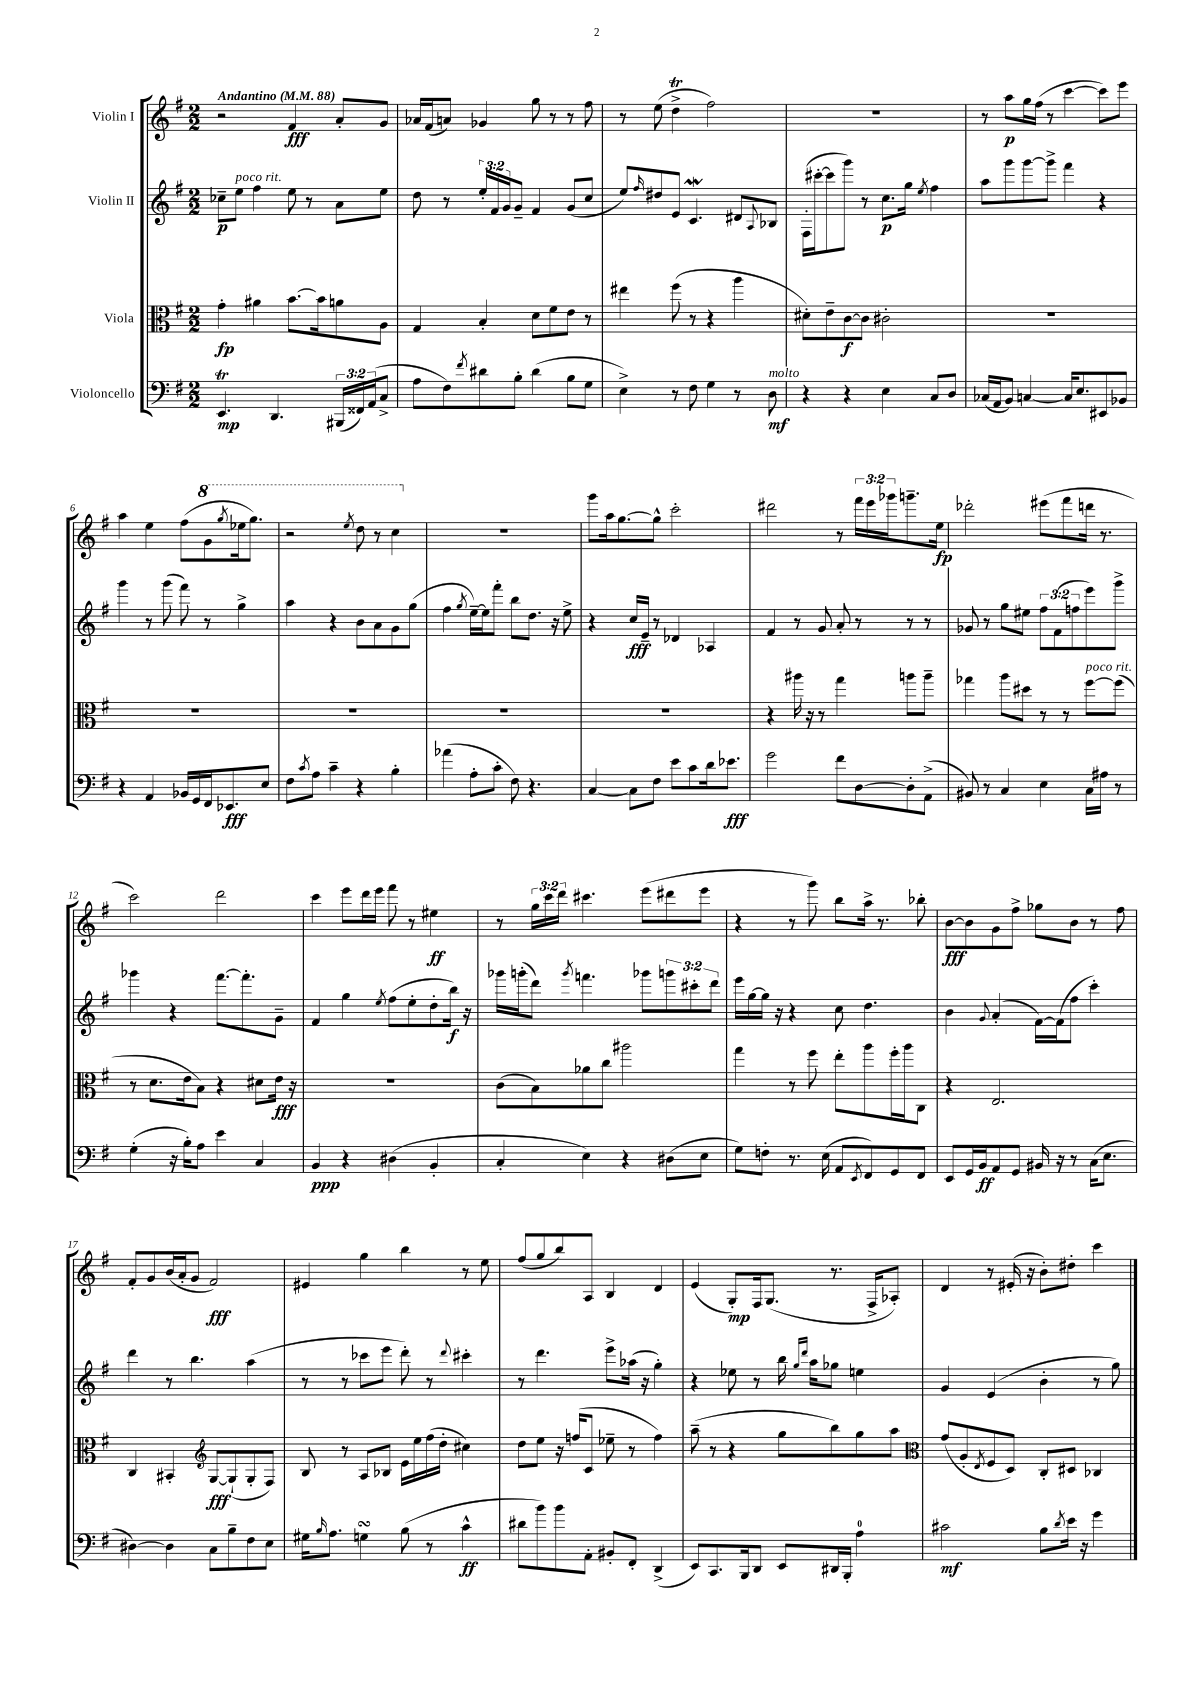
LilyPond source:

<<
\new StaffGroup <<
\new Staff = "s0" \with { instrumentName = "Violin I" } {
    \clef treble \key g \major \numericTimeSignature \time 2/2 \override Staff.TupletNumber.text = #tuplet-number::calc-fraction-text \tempo "Andantino" 4 = 88
    r2 fis'4\fff a'8-. g'8 |
    aes'16 fis'16( a'8) ges'4 g''8 r8 r8 fis''8 |
    r8 e''8( d''4->\trill fis''2) |
    R1 |
    r8 a''8\p g''16 fis''16( r8 c'''4~ c'''8) e'''8 |
    a''4 e''4 fis''8( \ottava #1 g''8 \acciaccatura { g'''8 } ees'''16 g'''8.) |
    r2 \acciaccatura { e'''8 } d'''8 r8 c'''4 \ottava #0 |
    R1 |
    g'''8 a''16 g''8.~ g''8-^ c'''2-. |
    dis'''2 r8 \tuplet 3/2 { fis'''16 e'''16 ges'''16 } g'''8.-- e''16\fp |
    des'''2-. eis'''8( fis'''8 d'''16 r8. |
    c'''2) d'''2 |
    c'''4 e'''8 d'''16 e'''16 fis'''8 r8 eis''4\ff |
    r8 \tuplet 3/2 { g''16 c'''16 d'''16 } cis'''4. e'''8( dis'''8 e'''8 |
    r4 r8 g'''8) b''8 a''16-> r8. bes''8-. |
    b'8~\fff b'8 g'8 fis''8-> ges''8 b'8 r8 fis''8 |
    fis'8-. g'8 b'16( a'16-. g'8 fis'2\fff) |
    eis'4 g''4 b''4 r8 e''8 |
    fis''8( g''8 b''8) a8 b4 d'4 |
    e'4( g8-.\mp) fis16 g8.( r8. fis16-> aes8-.) |
    d'4 r8 eis'16-.( r16 b'8-.) dis''8-. c'''4 \bar "|." |
}
\new Staff = "s1" \with { instrumentName = "Violin II" } {
    \clef treble \key g \major \numericTimeSignature \time 2/2 \override Staff.TupletNumber.text = #tuplet-number::calc-fraction-text
    ces''8--\p e''8^\markup { \italic "poco rit." } fis''4 e''8 r8 a'8 e''8 |
    d''8 r8 \tuplet 3/2 { e''16-. fis'16 g'16 } g'8-- fis'4 g'8( c''8 |
    e''8) \grace { fis''16 } dis''8 e'8 c'4.\mordent dis'8 \appoggiatura { a8 } bes8 |
    fis16-.( cis'''16~-. cis'''8 g'''8) r8 c''8.\p g''16 \acciaccatura { e''8 } fis''4 |
    a''8 g'''8 g'''8~ g'''8-> fis'''4 r4 |
    g'''4 r8 g'''8( fis'''8) r8 g''4-> |
    a''4 r4 b'8 a'8 g'8 g''8( |
    fis''4 \acciaccatura { g''8 } e''16~--) e''16 fis'''8-. b''8 d''8. r16 e''8-> |
    r4 c''16\fff e'16-- r8 des'4 aes4 |
    fis'4 r8 g'8 a'8-. r8 r8 r8 |
    ges'8 r8 g''8 eis''8 \tuplet 3/2 { fis''8 fis'8( f''8 } e'''8) g'''8-> |
    ges'''4 r4 fis'''8.~ fis'''8.-. g'8-- |
    fis'4 g''4 \acciaccatura { e''8 } fis''8( e''8-. d''8-. b''16\f) r16 |
    ges'''16 g'''16-.( d'''8) \acciaccatura { g'''8 } f'''4. ges'''8 \tuplet 3/2 { g'''8 cis'''8-. d'''8 } |
    e'''16 g''16~ g''16 r16 r4 c''8 d''4. |
    b'4 \appoggiatura { g'8 } a'4-.( fis'16~) fis'16( fis''8 c'''4-.) |
    d'''4 r8 b''4. a''4( |
    r8 r8 ces'''8 e'''8 d'''8-.) r8 \appoggiatura { d'''8 } cis'''4-. |
    r8 d'''4. e'''8-> aes''16( r16 g''4-.) |
    r4 ees''8 r8 b''16 \grace { g''16 d'''16 } a''16 ges''8 e''4 |
    g'4 e'4( b'4-. r8 g''8) \bar "|." |
}
\new Staff = "s2" \with { instrumentName = "Viola" } {
    \clef alto \key g \major \numericTimeSignature \time 2/2
    g'4-.\fp ais'4 b'8.~ b'16 a'8 a8 |
    g4 b4-. d'8 fis'8 e'8 r8 |
    eis''4 fis''8( r8 r4 a''4 |
    dis'8-.) e'8-- c'8~\f c'8 cis'2-. |
    R1 |
    R1 |
    R1 |
    R1 |
    R1 |
    r4 ais''16 r16 r8 g''4 a''8 a''8-- |
    ges''4 a''8 dis''8 r8 r8 fis''8~^\markup { \italic "poco rit." } fis''8( |
    r8 d'8. e'16 b8) r4 dis'8 e'16\fff r16 |
    R1 |
    c'8( b8) aes'8 c''8 ais''2 |
    g''4 r8 fis''8 e''8-. a''8 fis''16-. a''16 c8 |
    r4 e2. |
    c4 bis,4-. \clef treble g8~\fff g8-!( g8-. fis8) |
    b8 r8 a8 bes8 e'16 e''16 fis''16( d''16-. cis''4) |
    d''8 e''8 r16 f''16( c'8 ees''8-- r8 f''4) |
    a''8--( r8 r4 g''8 b''8) g''8 a''8 |
    \clef alto g'8( a8-. \acciaccatura { e8 } fis8 d8) c8-. dis8 ces4 \bar "|." |
}
\new Staff = "s3" \with { instrumentName = "Violoncello" } {
    \clef bass \key g \major \numericTimeSignature \time 2/2 \override Staff.TupletNumber.text = #tuplet-number::calc-fraction-text
    e,4.\trill\mp d,4. \tuplet 3/2 { bis,,16( fisis,16) a,16( } c8-> |
    a8 fis8) \acciaccatura { fis'8 } dis'8 b8-. dis'4( b8 g8 |
    e4->) r8 fis8 g4 r8 d8\mf^\markup { \italic "molto" } |
    r4 r4 e4 c8 d8 |
    ces16( a,16 b,8) c4~ c16 e8. eis,8 bes,8 |
    r4 a,4 bes,16 g,16 fis,16 ees,8.\fff e8 |
    fis8 \acciaccatura { c'8 } a8 c'4-- r4 b4-. |
    aes'4( a8-. c'8-. fis8) r4. |
    c4~ c8 fis8 e'8 c'8 d'16 ees'8.\fff |
    g'2 fis'8 d8~ d8-. a,8->( |
    bis,8) r8 c4 e4 c16 ais16 r8 |
    g4-.( r16 b16-.) a8 e'4 c4 |
    b,4\ppp r4 dis4( b,4-. |
    c4-. e4) r4 dis8( e8 |
    g8) f8-. r8. e16( a,8 \acciaccatura { e,8 } fis,8) g,8 fis,8 |
    e,8 g,16 b,16\ff a,8 g,8 bis,16 r16 r8 c16( e8. |
    dis4~) dis4 c8 b8-- fis8 e8 |
    gis16 \grace { b16 } a8. g4\turn b8( r8 c'4-^\ff |
    dis'8 b'8) b'8 a,8-. bis,8-. fis,8-. d,4->( |
    e,8) c,8. b,,16 d,8 e,8 dis,16 b,,16-. a4-0 |
    cis'2\mf b8 \acciaccatura { d'8 } e'16 r16 g'4 \bar "|." |
}
>>
>>
